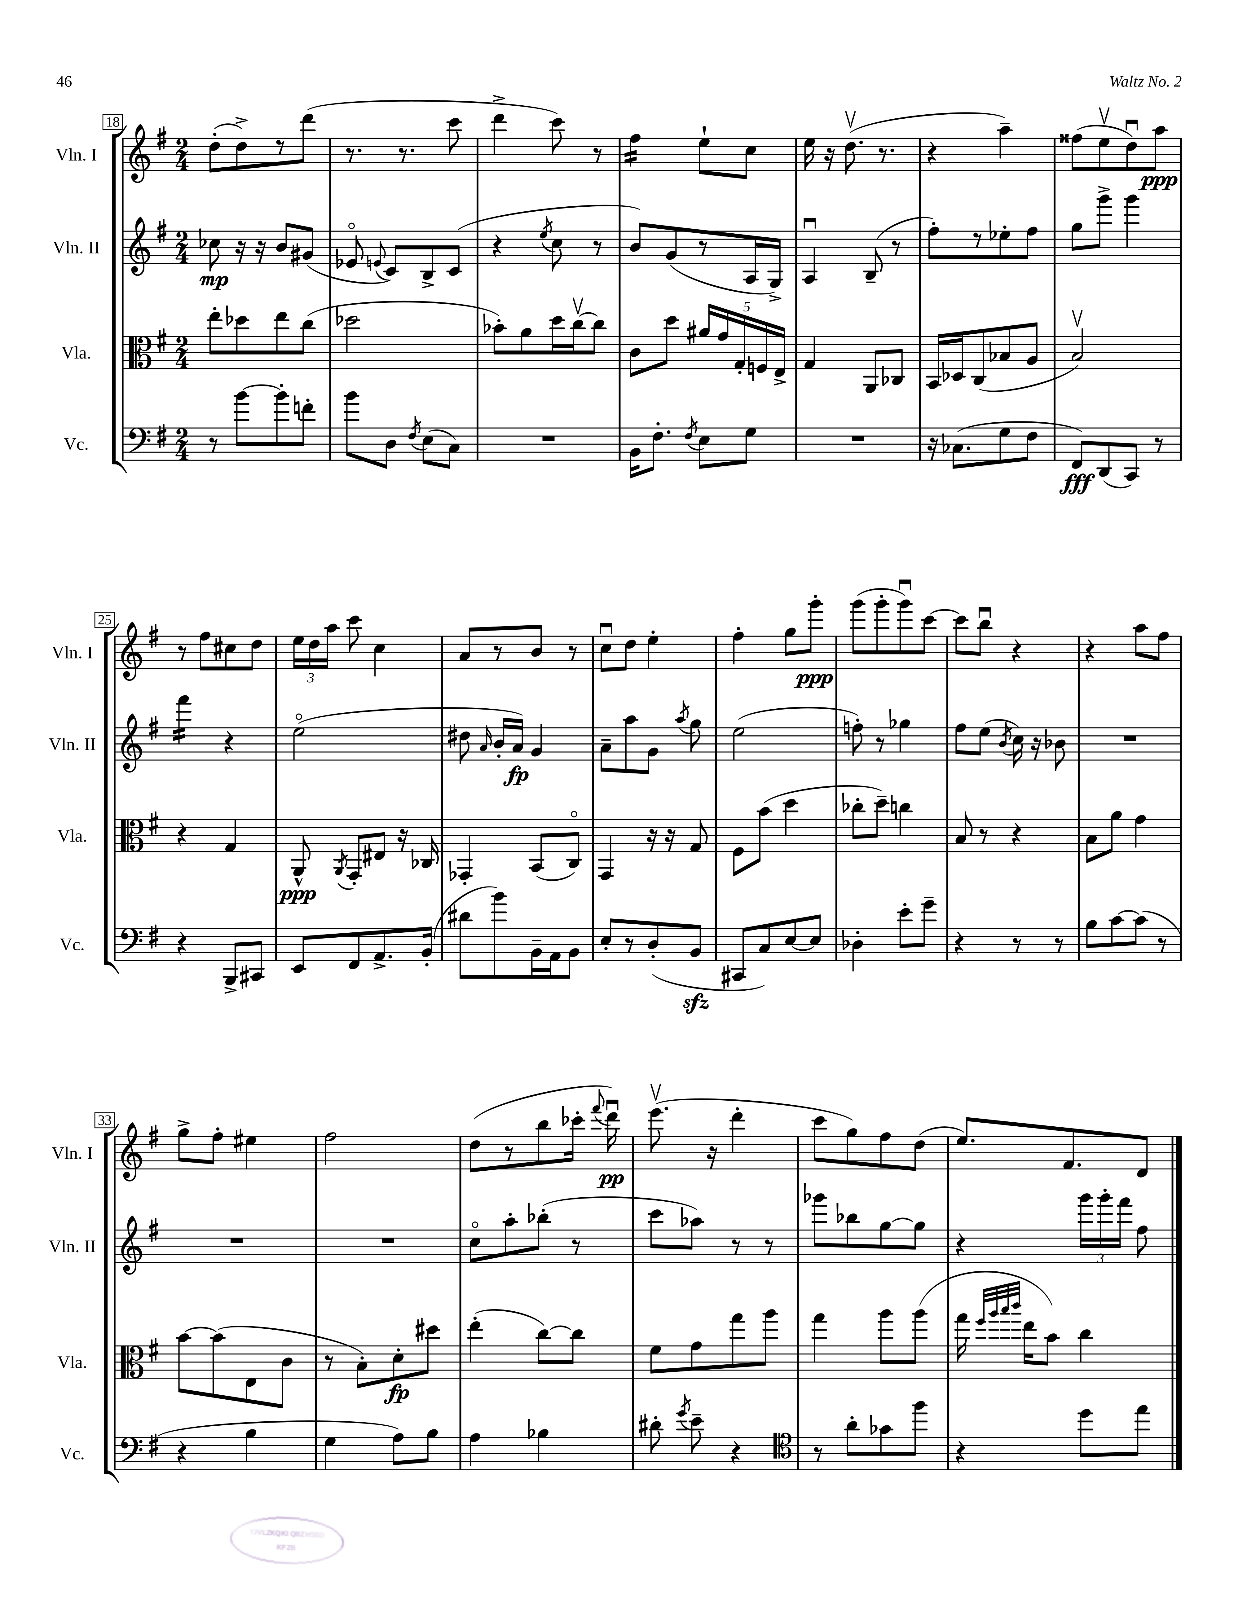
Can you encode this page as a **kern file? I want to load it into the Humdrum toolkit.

**kern	**kern	**kern	**kern
*staff4	*staff3	*staff2	*staff1
*clefF4	*clefC3	*clefG2	*clefG2
*k[f#]	*k[f#]	*k[f#]	*k[f#]
*M2/4	*M2/4	*M2/4	*M2/4
8r	8ee'	8cc-	(8dd'
[8b	8dd-	16r	8dd^)
.	.	16r	.
8b']	8ee	8b	8r
8f'	(8cc	(8g#	(8ddd
=	=	=	=
8b	2dd-	8e-o	8.r
.	.	8qqe	.
8D	.	8c)	.
.	.	.	8.r
8qF#	.	.	.
(8E	.	8B^	.
8C)	.	(8c	8ccc
=	=	=	=
2r	8b-')	4r	4ddd^
.	8a	.	.
.	.	8qee	.
.	16dd	8cc	8ccc)
.	[16ccv	.	.
.	8cc]	8r	8r
=	=	=	=
16BB	8c	8b)	4ff#
8.F#'	.	.	.
.	8dd	(8g	.
8qF#	.	.	.
8E	20a#	8r	8ee`
.	20g	.	.
.	20G'	.	.
8G	.	16A	8cc
.	20F	.	.
.	.	16G^)	.
.	20E^	.	.
=	=	=	=
2r	4G	4Au	16ee
.	.	.	16r
.	.	.	(8.ddv
.	8AA	(8B~	.
.	.	.	8.r
.	8C-	8r	.
=	=	=	=
16r	16BB	8ff#')	4r
(8.C-	16D-	.	.
.	(8C	8r	.
8G	8B-	8ee-'	4aa~)
8F#	8A	8ff#	.
=	=	=	=
8FF#)	2Bv)	8gg	(8ff##
(8DD	.	8ggg^	8eev
8CC)	.	4ggg	8ddu)
8r	.	.	8aa
=	=	=	=
4r	4r	4fff#	8r
.	.	.	8ff#
8BBB^	4G	4r	8cc#
8CC#	.	.	8dd
=	=	=	=
8EE	8AA^^	(2eeo	24ee
.	.	.	24dd
.	.	.	24aa
.	8qAA	.	.
8FF#	8GG'	.	8ccc
8.AA^	8E#	.	4cc
.	16r	.	.
(16BB'	16C-	.	.
=	=	=	=
8d#	4GG-'	8dd#	8a
.	.	16qqa	.
8b)	.	16b'	8r
.	.	16a)	.
16BB~	(8BB	4g	8b
16AA	.	.	.
8BB	8Co)	.	8r
=	=	=	=
8E'	4GG	8a~	8ccu
8r	.	8aa	8dd
(8D'	16r	8g	4ee'
.	16r	.	.
.	.	8qaa	.
8BB	8G	8gg	.
=	=	=	=
8CC#	8F#	(2ee	4ff#'
8C)	(8b	.	.
[8E	4dd	.	8gg
8E]	.	.	8ggg'
=	=	=	=
4D-'	8cc-'	8ff')	(8ggg
.	8dd~)	8r	8ggg'
8e'	4cc	4gg-	8gggu)
8g~	.	.	[8ccc
=	=	=	=
4r	8B	8ff#	8ccc]
.	8r	(8ee	8bbu
.	.	8qb	.
8r	4r	16cc)	4r
.	.	16r	.
8r	.	8b-	.
=	=	=	=
8B	8B	2r	4r
[8c	8a	.	.
(8c]	4g	.	8aa
8r	.	.	8ff#
=	=	=	=
4r	[8b	2r	8gg^
.	(8b]	.	8ff#'
4B	8E	.	4ee#
.	8c	.	.
=	=	=	=
4G	8r	2r	2ff#
.	8B')	.	.
8A)	8d'	.	.
8B	8dd#	.	.
=	=	=	=
4A	(4ee'	8cco	(8dd
.	.	8aa'	8r
4B-	[8cc)	(8bb-'	8bb
.	8cc]	8r	16ccc-'
.	.	.	8qqfff#
.	.	.	16dddu)
=	=	=	=
8d#'	8f#	8ccc	(8.eeev
8qg	.	.	.
8e~	8g	8aa-)	.
.	.	.	16r
4r	8gg	8r	4ddd'
.	8aa	8r	.
=	=	=	=
*clefC4	*	*	*
8r	4gg	8ggg-	8ccc
8a'	.	8bb-	8gg)
8g-	8aa	[8gg	8ff#
8ff#	(8aa	8gg]	(8dd
=	=	=	=
4r	16gg	4r	8.ee)
.	32qqff#	.	.
.	32qqaa	.	.
.	32qqbb	.	.
.	32qqccc	.	.
.	16ee	.	.
.	8b)	.	.
.	.	.	8.f#
8dd	4cc	24ggg	.
.	.	24ggg'	.
.	.	24fff#	.
8ee	.	8ff#	8d
==	==	==	==
*-	*-	*-	*-
